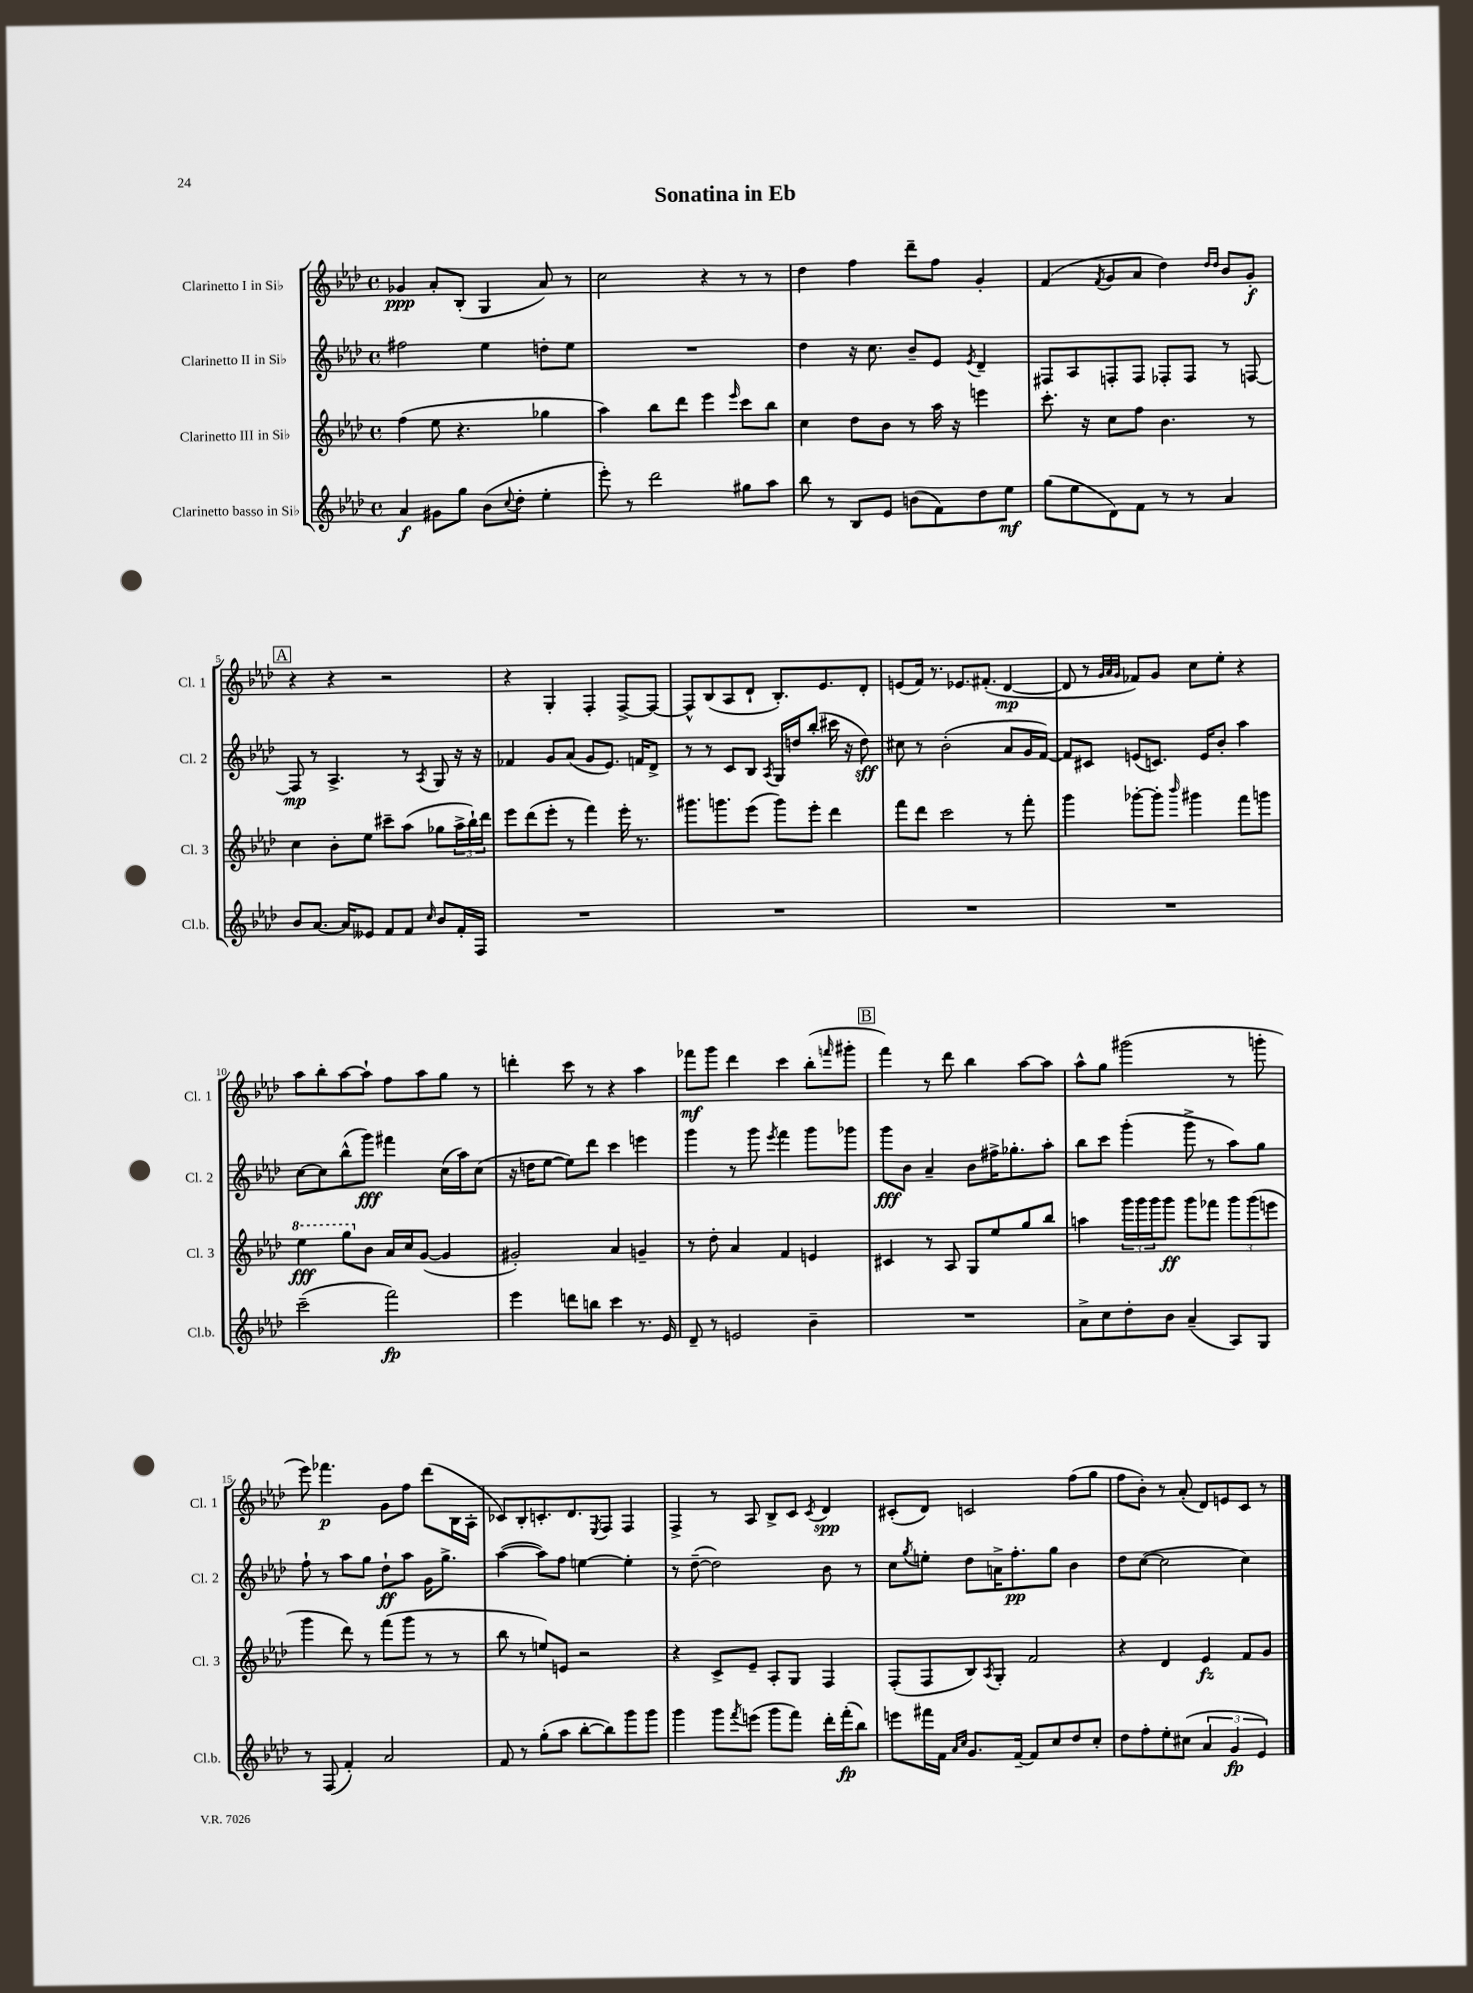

**kern	**dynam	**kern	**dynam	**kern	**dynam	**kern	**dynam
*part4	*part4	*part3	*part3	*part2	*part2	*part1	*part1
*staff4	*staff4	*staff3	*staff3	*staff2	*staff2	*staff1	*staff1
*I"Clarinetto basso in Si♭	*	*I"Clarinetto III in Si♭	*	*I"Clarinetto II in Si♭	*	*I"Clarinetto I in Si♭	*
*I'Cl.b.	*	*I'Cl. 3	*	*I'Cl. 2	*	*I'Cl. 1	*
*clefG2	*	*clefG2	*	*clefG2	*	*clefG2	*
*k[b-e-a-d-]	*	*k[b-e-a-d-]	*	*k[b-e-a-d-]	*	*k[b-e-a-d-]	*
*M4/4	*	*M4/4	*	*M4/4	*	*M4/4	*
*met(c)	*	*met(c)	*	*met(c)	*	*met(c)	*
=1	=1	=1	=1	=1	=1	=1	=1
4a-/	f	(4ff\	.	2ff#X\	.	4g-X/	ppp
8g#X\L	.	8ee-\	.	.	.	8a-'/L	.
8gg\J	.	4.r	.	.	.	(8B-'/J	.
(8b-\L	.	.	.	4ee-\	.	4G/	.
8qqcc/	.	.	.	.	.	.	.
8dd-'\J	.	.	.	.	.	.	.
4ee-'\	.	4gg-X\	.	8ddn'\L	.	8a-/)	.
.	.	.	.	8ee-\J	.	8r	.
=2	=2	=2	=2	=2	=2	=2	=2
8eee-'\)	.	4aa-\)	.	1r	.	2cc\	.
8r	.	.	.	.	.	.	.
2ddd-\	.	8bb-\L	.	.	.	.	.
.	.	8ddd-\J	.	.	.	.	.
.	.	4eee-\	.	.	.	4r	.
.	.	16qqeee-/	.	.	.	.	.
8gg#X\L	.	8ccc\L	.	.	.	8r	.
8aa-\J	.	8bb-\J	.	.	.	8r	.
=3	=3	=3	=3	=3	=3	=3	=3
8bb-\	.	4cc\	.	4dd-\	.	4dd-\	.
8r	.	.	.	.	.	.	.
8B-/L	.	8dd-\L	.	16r	.	4ff\	.
.	.	.	.	8.cc\	.	.	.
8e-/J	.	8b-\J	.	.	.	.	.
(8bn\L	.	8r	.	8b-~/L	.	8ddd-~\L	.
8f\)	.	16aa-\	.	8e-/J	.	8ff\J	.
.	.	16r	.	.	.	.	.
.	.	.	.	8qe-/	.	.	.
8dd-\	.	4eeen\	.	4d-~/	.	4g'/	.
8ee-\J	mf	.	.	.	.	.	.
=4	=4	=4	=4	=4	=4	=4	=4
(8gg\L	.	8.ccc'\	.	8F#X/L	.	(4f/	.
8ee-\	.	.	.	8A-/	.	.	.
.	.	16r	.	.	.	.	.
.	.	.	.	.	.	8qf/	.
8d-\)	.	8cc\L	.	8Fn'/	.	8g/L	.
8f\J	.	8ff\J	.	8F/J	.	8a-/J	.
8r	.	4.b-\	.	8F-X'/L	.	4dd-\)	.
8r	.	.	.	8F-/J	.	.	.
.	.	.	.	.	.	16qqdd-/LL	.
.	.	.	.	.	.	16qqdd-/JJ	.
4a-/	.	.	.	8r	.	8b-/L	.
.	.	8r	.	[8Fn/	.	8g'/J	f
!!LO:LB:g=z
!!LO:REH:place=s1:t=A
=5	=5	=5	=5	=5	=5	=5	=5
8b-/L	.	4cc\	.	8F/]	mp	4r	.
[8.a-/J	.	.	.	8r	.	.	.
.	.	8b-'\L	.	4.A-^/	.	4r	.
16a-/KL]	.	.	.	.	.	.	.
8e--X/J	.	8ee-\J	.	.	.	.	.
8f/L	.	8ccc#X~\L	.	.	.	2r	.
8f/J	.	(8aa-\J	.	8r	.	.	.
16qqcc/	.	.	.	8qA-/	.	.	.
8b-/L	.	8gg-X\L	.	8G/	.	.	.
16f'/L	.	24aa-^\L	.	16r	.	.	.
.	.	24bb-`\)	.	.	.	.	.
16F/JJ	.	.	.	16r	.	.	.
.	.	24ddd-\JJ	.	.	.	.	.
=6	=6	=6	=6	=6	=6	=6	=6
1r	.	8eee-\L	.	4f-X/	.	4r	.
.	.	(8ddd-\	.	.	.	.	.
.	.	8eee-'\J	.	8g/L	.	4G'/	.
.	.	8r	.	(8a-/J	.	.	.
.	.	4fff\)	.	8g/L	.	4F'/	.
.	.	.	.	8.e-/J)	.	.	.
.	.	16eee-'\	.	.	.	[8F^/L	.
.	.	8.r	.	16fn/KL	.	.	.
.	.	.	.	8d-^/J	.	8F/J_	.
=7	=7	=7	=7	=7	=7	=7	=7
1r	.	8.ggg#X\L	.	8r	.	8F^^/L]	.
.	.	.	.	8r	.	(8B-/	.
.	.	8.gggn\	.	.	.	.	.
.	.	.	.	8c/L	.	8A-/	.
.	.	(8eee-\J	.	8B-/J	.	8d-`/J	.
.	.	.	.	8qA-/	.	.	.
.	.	8ggg\L)	.	16G/LL	.	8.B-'/L)	.
.	.	.	.	16ddn/J	.	.	.
.	.	8eee-'\J	.	(8bb-'/J	.	.	.
.	.	.	.	.	.	8.e-/	.
.	.	4ddd-\	.	16ccc#X\	.	.	.
.	.	.	.	16r	.	.	.
.	.	.	.	8dd\)	sff	8d-'/J	.
=8	=8	=8	=8	=8	=8	=8	=8
1r	.	8fff\L	.	8cc#X\	.	(8en/L	.
.	.	8ddd-\J	.	8r	.	16f/Jk)	.
.	.	.	.	.	.	8.r	.
.	.	2ccc\	.	(2b-'\	.	.	.
.	.	.	.	.	.	8.e-X/L	.
.	.	.	.	.	.	(8.f#X'/J	.
.	.	8r	.	8a-/L	.	[4d-/	mp
.	.	8fff'\	.	16g/L	.	.	.
.	.	.	.	[16f/JJ)	.	.	.
=9	=9	=9	=9	=9	=9	=9	=9
1r	.	4ggg\	.	8f/L]	.	8d-/]	.
.	.	.	.	8c#X/J	.	8r	.
.	.	.	.	.	.	32qqg/LLL	.
.	.	.	.	.	.	32qqa-/	.
.	.	.	.	.	.	32qqg/JJJ	.
.	.	[8ggg-X'\L	.	(8en/L	.	8f-X/L)	.
.	.	8ggg-'\J]	.	8.cn/J)	.	8g/J	.
.	.	16qqbbb-/	.	.	.	.	.
.	.	4ggg#X\	.	.	.	8cc\L	.
.	.	.	.	16e/KL	.	.	.
.	.	.	.	8b-'/J	.	8ee-'\J	.
.	.	8fff\L	.	4aa-\	.	4r	.
.	.	8gggn\J	.	.	.	.	.
!!LO:LB:g=z
=10	=10	=10	=10	=10	=10	=10	=10
*	*	*8va	*	*	*	*	*
(2ccc~\	.	4eee-\	fff	[8cc\L	.	8aa-\L	.
.	.	.	.	8cc\]	.	8bb-'\	.
.	.	8ggg\L	.	(8bb-^^\	.	[8aa-\	.
*	*	*X8va	*	*	*	*	*
.	.	8b-\J	.	8ggg\J)	fff	8aa-`\J]	.
2fff\)	fp	16a-/LL	.	4fff#X\	.	8ff\L	.
.	.	16cc/J	.	.	.	.	.
.	.	([8g/J	.	.	.	8aa-\	.
.	.	4g/]	.	(16cc\LL	.	8gg\J	.
.	.	.	.	16aa-\J)	.	.	.
.	.	.	.	(8cc\J	.	8r	.
=11	=11	=11	=11	=11	=11	=11	=11
4eee-\	.	2g#X'/)	.	16r	.	4dddn'\	.
.	.	.	.	16ddn\KL	.	.	.
.	.	.	.	[8ee-\J	.	.	.
8dddn\L	.	.	.	8ee-\L])	.	8ccc\	.
8bbn\J	.	.	.	8ddd-\J	.	8r	.
4ccc\	.	4a-/	.	4ccc\	.	4r	.
8.r	.	4gn~/	.	4eeen\	.	4aa-\	.
16e-/	.	.	.	.	.	.	.
=12	=12	=12	=12	=12	=12	=12	=12
8d-~/	.	8r	.	4ggg\	.	8fff-X\L	mf
8r	.	8dd-'\	.	.	.	8ggg\J	.
2en/	.	4a-/	.	8r	.	4ddd-\	.
.	.	.	.	8ggg\	.	.	.
.	.	.	.	8qeee-/	.	.	.
.	.	4f/	.	4fff\	.	4ccc\	.
4b-~\	.	4en/	.	8ggg\L	.	(8bb-'\L	.
.	.	.	.	.	.	16qqfffn/	.
.	.	.	.	8ggg-X\J	.	8ggg#X'\J	.
!!LO:REH:place=s1:t=B
=13	=13	=13	=13	=13	=13	=13	=13
1r	.	4c#X/	.	8ggg\L	fff	4fff\)	.
.	.	.	.	8b-\J	.	.	.
.	.	8r	.	4a-~/	.	8r	.
.	.	8A-/	.	.	.	8ddd-\	.
.	.	8G/L	.	8b-\L	.	4bb-\	.
.	.	8ee-/	.	16ff#X^\K	.	.	.
.	.	.	.	8.gg-X'\	.	.	.
.	.	8gg/	.	.	.	[8aa-\L	.
.	.	8bb-/J	.	8aa-'\J	.	8aa-\J]	.
=14	=14	=14	=14	=14	=14	=14	=14
8a-^\L	.	4aan\	.	8bb-\L	.	8aa-^^\L	.
8cc\	.	.	.	8ccc\J	.	8gg\J	.
8dd-'\	.	24ggg\LL	.	(4ggg'\	.	(2ggg#X\	.
.	.	24ggg\	.	.	.	.	.
.	.	24ggg\J	.	.	.	.	.
8b-\J	.	8ggg\J	ff	.	.	.	.
(4a-~/	.	8ggg\L	.	8ggg^\	.	.	.
.	.	8fff-X\J	.	8r	.	.	.
8A-/L)	.	12ggg\L	.	8aa-\L)	.	8r	.
.	.	(12ggg\	.	.	.	.	.
8G/J	.	.	.	8gg\J	.	8gggn'\	.
.	.	12eeen\J	.	.	.	.	.
!!LO:LB:g=z
=15	=15	=15	=15	=15	=15	=15	=15
8r	.	4ggg\	.	8ff`\	.	8eee-\)	.
(8F/	.	.	.	8r	.	4.fff-X\	p
4f'/)	.	8ddd-\)	.	8aa-\L	.	.	.
.	.	8r	.	8gg\J	.	.	.
2a-/	.	(8fff\L	.	8dd-`\L	ff	8g\L	.
.	.	8ggg\J	.	8aa-\J	.	8ff\J	.
.	.	8r	.	16g\KL	.	(8ddd-\L	.
.	.	.	.	8.gg^\J	.	.	.
.	.	8r	.	.	.	16B-\L	.
.	.	.	.	.	.	16A-'\JJ	.
=16	=16	=16	=16	=16	=16	=16	=16
8f/	.	8bb-\	.	([4aa-\	.	8c-X/L)	.
8r	.	8r	.	.	.	8B-'/	.
(8gg'\L	.	8een/L)	.	8aa-\L])	.	8.cn'/	.
8aa-\J	.	8en/J	.	8ff\J	.	.	.
.	.	.	.	.	.	8.d-/	.
[8bb-'\L	.	2r	.	[4een\	.	.	.
.	.	.	.	.	.	8qE-/	.
8bb-\])	.	.	.	.	.	8F/J	.
8ggg\	.	.	.	4ee'\]	.	4F/	.
8ggg\J	.	.	.	.	.	.	.
=17	=17	=17	=17	=17	=17	=17	=17
4ggg\	.	4r	.	8r	.	4F^/	.
.	.	.	.	([8dd-~\	.	.	.
8ggg\L	.	8c^/L	.	2dd-\])	.	8r	.
8qfff/	.	.	.	.	.	.	.
(8eeen\J	.	8e-~/J	.	.	.	8A-/	.
8ggg\L	.	8A-'/L	.	.	.	8B-^/L	.
8fff\J)	.	8G/J	.	.	.	8c/J	.
.	.	.	.	.	.	8qc/	.
16ddd-'\LL	.	4F/	.	8b-\	.	4d-/	spp
(16fff'\J	fp	.	.	.	.	.	.
8bb-\J)	.	.	.	8r	.	.	.
=18	=18	=18	=18	=18	=18	=18	=18
8eeen\L	.	(8F'/L	.	8cc\L	.	(8c#X'/L	.
.	.	.	.	8qgg/	.	.	.
16fff#X\L	.	8F/	.	8een'\J	.	8d-/J)	.
16f\JJ	.	.	.	.	.	.	.
16qqa-/LL	.	.	.	.	.	.	.
16qqcc/JJ	.	.	.	.	.	.	.
8.g/L	.	8B-/)	.	8dd-\L	.	2cn/	.
.	.	8qA-/	.	.	.	.	.
.	.	8G'/J	.	16an^\K	.	.	.
[16f~/Jk	.	.	.	8.ff'\	pp	.	.
8f/L]	.	2f/	.	.	.	.	.
8cc/	.	.	.	8gg\J	.	.	.
8dd-/	.	.	.	4b-\	.	(8ff\L	.
8cc'/J	.	.	.	.	.	8gg\J	.
=19	=19	=19	=19	=19	=19	=19	=19
8dd-\L	.	4r	.	8dd-\L	.	8ff\L	.
8ff'\	.	.	.	([8cc\J	.	8b-'\J)	.
8ee-'\	.	4d-/	.	2cc\]	.	8r	.
(8cc#X\J	.	.	.	.	.	(8a-'/	.
6a-/	.	4e-/	fz	.	.	8d-/L)	.
.	.	.	.	.	.	8en/	.
6g/	fp	.	.	.	.	.	.
.	.	8f/L	.	4cc\)	.	8c/J	.
6e-/)	.	.	.	.	.	.	.
.	.	8g/J	.	.	.	8r	.
==	==	==	==	==	==	==	==
*-	*-	*-	*-	*-	*-	*-	*-
